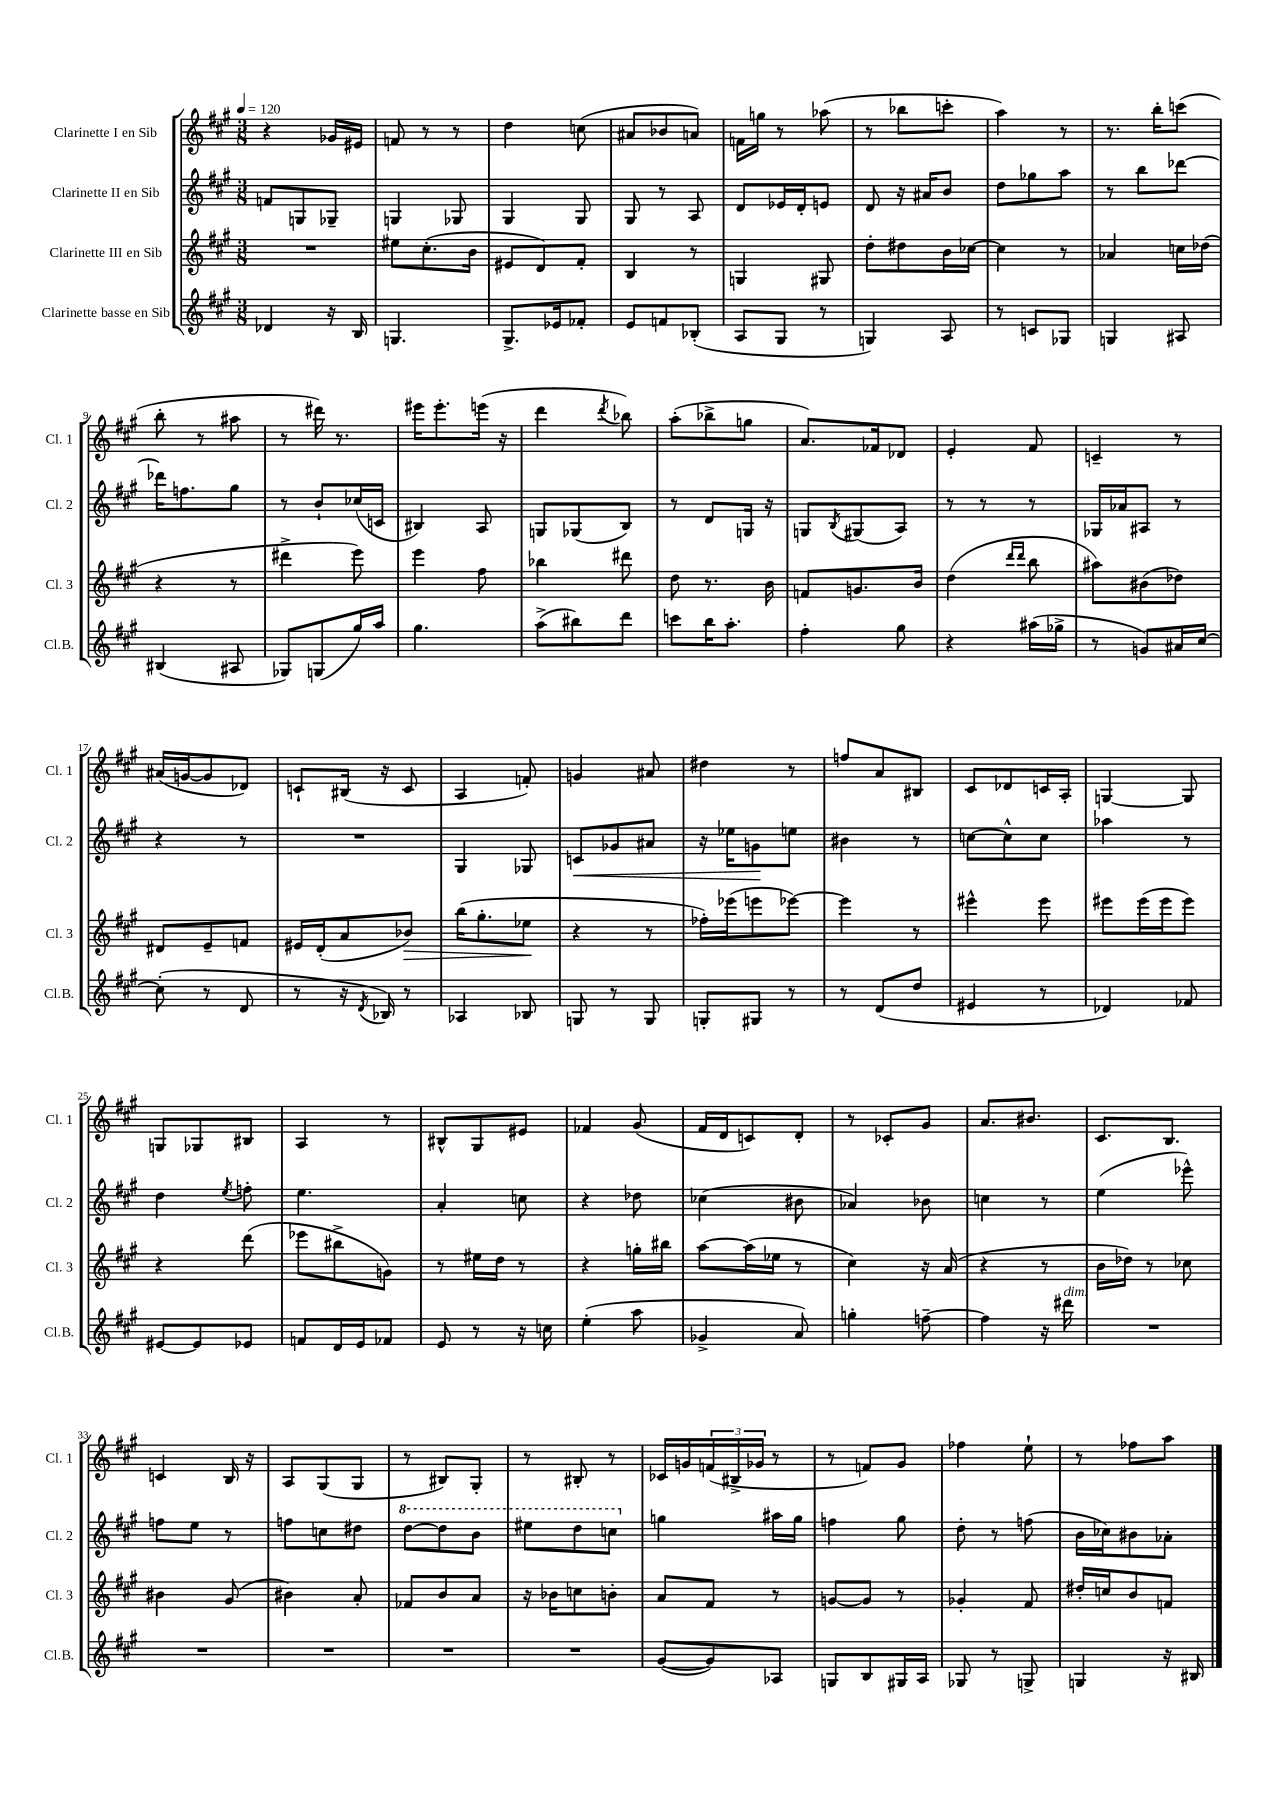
<<
\new StaffGroup <<
\new Staff = "s0" \with { instrumentName = "Clarinette I en Sib" shortInstrumentName = "Cl. 1" } {
    \clef treble \key a \major \numericTimeSignature \time 3/8 \tempo 4 = 120
    r4 ges'16 eis'16 |
    f'8 r8 r8 |
    d''4 c''8( |
    ais'8 bes'8 a'8) |
    f'16 g''16 r8 aes''8( |
    r8 bes''8 c'''8-. |
    a''4) r8 |
    r8. b''16-. c'''8( |
    b''8-. r8 ais''8 |
    r8 dis'''16) r8. |
    eis'''16 eis'''8.-. e'''16( r16 |
    d'''4 \acciaccatura { d'''8 } bes''8) |
    a''8-.( bes''8-> g''8 |
    a'8.) fes'16 des'8 |
    e'4-. fis'8 |
    c'4-- r8 |
    ais'16( g'16~ g'8 des'8) |
    c'8-! bis16( r16 c'8 |
    a4 f'8-.) |
    g'4 ais'8 |
    dis''4 r8 |
    f''8 a'8 bis8 |
    cis'8 des'8 c'16 a16-. |
    g4~ g8 |
    g8 ges8 bis8 |
    a4 r8 |
    bis8-^ gis8 eis'8 |
    fes'4 gis'8( |
    fis'16 d'16 c'8) d'8-. |
    r8 ces'8-. gis'8 |
    a'8. bis'8. |
    cis'8. b8. |
    c'4 b16 r16 |
    a8 gis8( gis8 |
    r8 bis8) gis8-. |
    r8 bis8-. r8 |
    ces'16 g'16 \tuplet 3/2 { f'16( bis16-> ges'16 } r8 |
    r8 f'8) gis'8 |
    fes''4 e''8-! |
    r8 fes''8 a''8 \bar "|." |
}
\new Staff = "s1" \with { instrumentName = "Clarinette II en Sib" shortInstrumentName = "Cl. 2" } {
    \clef treble \key a \major \numericTimeSignature \time 3/8
    f'8 g8 ges8-- |
    g4 ges8 |
    gis4 gis8 |
    gis8 r8 a8 |
    d'8 ees'16 d'16-. e'8 |
    d'8 r16 ais'16 b'8 |
    d''8 ges''8 a''8 |
    r8 b''8 des'''8~ |
    des'''16 f''8. gis''8 |
    r8 b'8-! ces''16( c'16 |
    bis4) a8 |
    g8 ges8( b8) |
    r8 d'8 g16 r16 |
    g8 \acciaccatura { b8 } gis8( a8) |
    r8 r8 r8 |
    ges16 aes'16 ais8 r8 |
    r4 r8 |
    R4. |
    gis4 ges8 |
    c'8\< ges'8 ais'8 |
    r16 ees''16 g'8\! e''8 |
    bis'4 r8 |
    c''8~ c''8-^ c''8 |
    aes''4 r8 |
    d''4 \acciaccatura { e''8 } f''8-. |
    e''4. |
    a'4-. c''8 |
    r4 des''8 |
    ces''4( bis'8 |
    aes'4) bes'8 |
    c''4 r8 |
    e''4( ees'''8-^) |
    f''8 e''8 r8 |
    f''8 c''8 dis''8 |
    \ottava #1 d'''8~ d'''8 b''8 |
    eis'''8 d'''8 c'''8 \ottava #0 |
    g''4 ais''16 g''16 |
    f''4 gis''8 |
    d''8-. r8 f''8( |
    b'16 ces''16) bis'8 aes'8-. \bar "|." |
}
\new Staff = "s2" \with { instrumentName = "Clarinette III en Sib" shortInstrumentName = "Cl. 3" } {
    \clef treble \key a \major \numericTimeSignature \time 3/8
    R4. |
    eis''8 cis''8.-.( b'16 |
    eis'8 d'8) fis'8-. |
    b4 r8 |
    g4 gis8 |
    d''8-. dis''8 b'16 ces''16~ |
    ces''4 r8 |
    aes'4 c''16 des''16( |
    r4 r8 |
    dis'''4-> e'''8) |
    e'''4 fis''8 |
    bes''4 dis'''8 |
    d''8 r8. b'16 |
    f'8 g'8. b'16 |
    d''4( \grace { d'''16 d'''16 } b''8 |
    ais''8) bis'8( des''8) |
    dis'8 e'8-- f'8 |
    eis'16 d'16-.( a'8 bes'8\>) |
    b''16( gis''8.-. ees''8\! |
    r4 r8 |
    fes''16-.) ees'''16( e'''8 ees'''8~) |
    ees'''4 r8 |
    eis'''4-^ eis'''8 |
    eis'''8 eis'''16( eis'''16 eis'''8) |
    r4 d'''8( |
    ees'''8 bis''8-> g'8) |
    r8 eis''16 d''16 r8 |
    r4 g''16-. bis''16 |
    a''8~ a''16( ees''16 r8 |
    cis''4) r16 a'16( |
    r4 r8 |
    b'16 des''16) r8 ces''8 |
    bis'4 gis'8( |
    bis'4) a'8-. |
    fes'8 b'8 a'8 |
    r16 bes'16 c''8 b'8-. |
    a'8 fis'8 r8 |
    g'8~ g'8 r8 |
    ges'4-. fis'8 |
    dis''16-. c''16 b'8 f'8 \bar "|." |
}
\new Staff = "s3" \with { instrumentName = "Clarinette basse en Sib" shortInstrumentName = "Cl.B." } {
    \clef treble \key a \major \numericTimeSignature \time 3/8
    des'4 r16 b16 |
    g4. |
    gis8.-> ees'16 fes'8-. |
    e'8 f'8 bes8-.( |
    a8 gis8 r8 |
    g4) a8 |
    r8 c'8 ges8 |
    g4 ais8 |
    bis4( ais8 |
    ges8) g8( gis''16) a''16 |
    gis''4. |
    a''8->( bis''8) d'''8 |
    c'''8 b''16 a''8.-. |
    fis''4-. gis''8 |
    r4 ais''16( ges''16-> |
    r8 g'8) ais'16 cis''16~ |
    cis''8-.( r8 d'8 |
    r8 r16 \acciaccatura { d'8 } bes16) r8 |
    aes4 bes8 |
    g8 r8 g8 |
    g8-. gis8 r8 |
    r8 d'8( d''8 |
    eis'4 r8 |
    des'4) fes'8 |
    eis'8~ eis'8 ees'8 |
    f'8 d'16 e'16 fes'8 |
    e'8 r8 r16 c''16 |
    e''4-.( a''8 |
    ges'4-> a'8) |
    g''4-. f''8~-- |
    f''4 r16 dis'''16^\markup { \italic "dim." } |
    R4. |
    R4. |
    R4. |
    R4. |
    R4. |
    gis'8~( gis'8) aes8 |
    g8 b8 gis16 a16 |
    ges8 r8 g8-> |
    g4 r16 bis16 \bar "|." |
}
>>
>>
